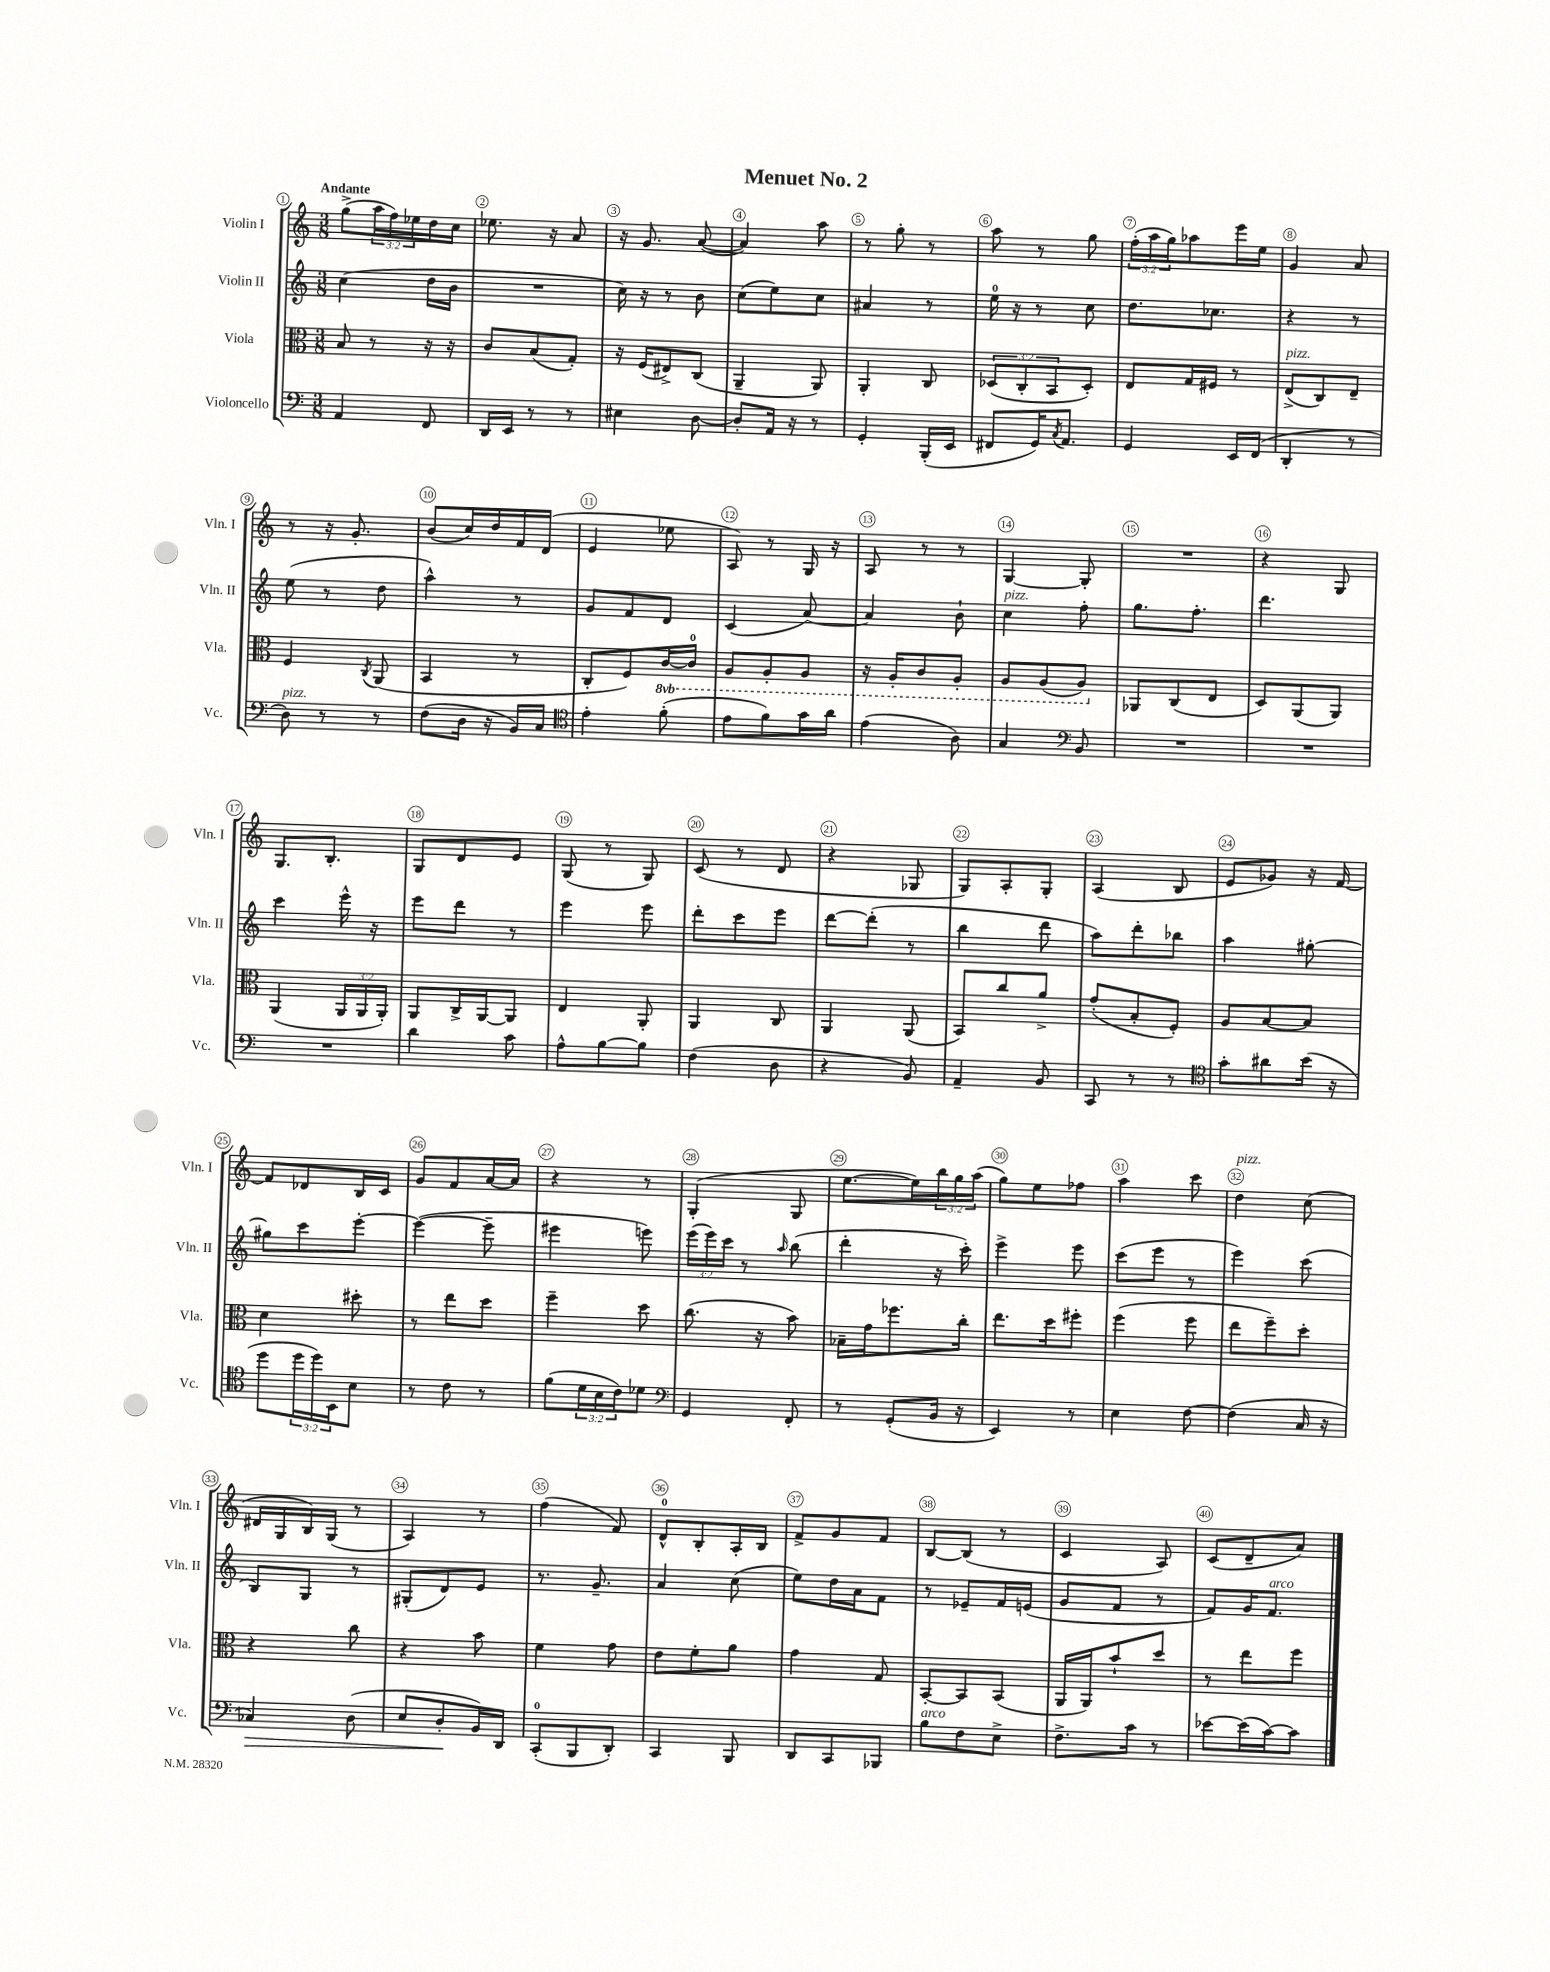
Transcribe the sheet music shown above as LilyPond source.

\header { title = "Menuet No. 2" }
<<
\new StaffGroup <<
\new Staff = "s0" \with { instrumentName = "Violin I" shortInstrumentName = "Vln. I" } {
    \clef treble \key c \major \numericTimeSignature \time 3/8 \override Staff.TupletNumber.text = #tuplet-number::calc-fraction-text \tempo "Andante"
    g''8->( \tuplet 3/2 { a''16 f''16) ees''16 } d''16 c''16 |
    ees''8. r16 a'8 |
    r16 g'8. a'8~( |
    a'4) a''8 |
    r8 g''8-. r8 |
    a''8 r8 g''8 |
    \tuplet 3/2 { f''16-.( a''16 g''16) } aes''8 e'''16 e''16 |
    g'4 a'8 |
    r8 r16 g'8.-. |
    b'8( c''16) d''16 f'16 d'16( |
    e'4 ees''8 |
    a8) r8 g16 r16 |
    a8 r8 r8 |
    g4~ g8-. |
    R4. |
    r4 g8 |
    g8. b8.-. |
    g8 d'8 e'8 |
    g8( r8 g8) |
    c'8( r8 d'8 |
    r4 ges8 |
    g8) a8-. g8-. |
    a4( b8 |
    e'8 ges'8) r16 f'16~ |
    f'8 des'8 b16 c'16 |
    g'8 f'8 a'16~ a'16 |
    r4 r8 |
    g4-.( g8 |
    e''8.~ e''16) \tuplet 3/2 { b''16 g''16 a''16( } |
    g''8) e''8 fes''8 |
    a''4 c'''8 |
    d''4^\markup { \italic "pizz." } c''8( |
    dis'16 g16 b16) g16( r8 |
    a4) r8 |
    f''4( f'8) |
    d'8-0-^ b8-. a16-. b16 |
    f'8-> g'8 f'8 |
    b8~ b8( r8 |
    c'4 a8) |
    c'8( d'8-- a'8) \bar "|." |
}
\new Staff = "s1" \with { instrumentName = "Violin II" shortInstrumentName = "Vln. II" } {
    \clef treble \key c \major \numericTimeSignature \time 3/8 \override Staff.TupletNumber.text = #tuplet-number::calc-fraction-text
    c''4( d''16 b'16 |
    R4. |
    c''16) r16 r8 b'8 |
    c''8( e''8) c''8 |
    ais'4 r8 |
    e''16-0 r16 r8 c''8 |
    d''8. ces''8. |
    r4 r8 |
    e''8( r8 d''8 |
    a''4-^) r8 |
    g'8 f'8 d'8 |
    c'4( a'8~) |
    a'4 b'8-! |
    c''4^\markup { \italic "pizz." } f''8-. |
    g''8. f''8.-. |
    d'''4. |
    c'''4 e'''16-^ r16 |
    e'''8 d'''8 r8 |
    e'''4 e'''8 |
    d'''8-. c'''8 e'''8 |
    d'''8~ d'''8-.( r8 |
    b''4 d'''8 |
    a''8) d'''8-. bes''8 |
    a''4 gis''8~-. |
    gis''8 c'''8 e'''8~-. |
    e'''4~( e'''8-- |
    eis'''4 e'''8) |
    \tuplet 3/2 { e'''16( e'''16) c'''16 } r8 \grace { a''16 } b''8( |
    d'''4-. r16 c'''16-.) |
    e'''4-> e'''8 |
    c'''8( e'''8 r8 |
    e'''4) c'''8( |
    b8) g8 r8 |
    gis8-.( d'8) e'8 |
    r8. g'8.-- |
    a'4 c''8( |
    e''8) d''16 a'16 f'8 |
    r8 ees'8-- f'16 e'16( |
    g'8 f'8 r8 |
    f'8) g'16 f'8.^\markup { \italic "arco" } \bar "|." |
}
\new Staff = "s2" \with { instrumentName = "Viola" shortInstrumentName = "Vla." } {
    \clef alto \key c \major \numericTimeSignature \time 3/8 \override Staff.TupletNumber.text = #tuplet-number::calc-fraction-text \set Staff.ottavationMarkups = #ottavation-simple-ordinals
    b8 r8 r16 r16 |
    c'8 b8( g8-.) |
    r16 f16( eis8->) c8( |
    a,4-- a,8) |
    a,4-. c8 |
    \tuplet 3/2 { des8( c8-. b,8 } des8-.) |
    e8 g16 fis16 r8 |
    e8->^\markup { \italic "pizz." }( c8) e8-- |
    f4 \acciaccatura { c8 } a,8( |
    b,4 r8 |
    c8-. f8) \ottava #-1 c16~ c16-0 |
    a,8 a,8-. a,8 |
    r16 a,16-. c8 a,8-. |
    a,8 a,8( a,8) \ottava #0 |
    aes,8 c8( e8 |
    d8) a,8( a,8) |
    a,4( \tuplet 3/2 { a,16 a,16 a,16-.) } |
    a,8 c16-> a,16~ a,8 |
    e4 a,8-. |
    a,4 c8 |
    a,4 a,8( |
    b,8) c''8 a'8-> |
    g'8-.( b8-. f8-.) |
    a8 b8~ b8 |
    d'4 dis''8-. |
    r8 e''8 d''8 |
    f''4-- d''8 |
    c''8.( r16 b'8) |
    bes16-- g'16 fes''8. c''16-. |
    e''8. d''16 fis''8-. |
    f''4( f''8 |
    e''8 f''8--) d''8-. |
    r4 c''8 |
    r4 b'8 |
    f'4 g'8 |
    e'8 f'8-. a'8 |
    g'4 g8 |
    b,8~-. b,8 b,8( |
    a,16 a,16) b'8-! d''8 |
    r8 e''8 f''8 \bar "|." |
}
\new Staff = "s3" \with { instrumentName = "Violoncello" shortInstrumentName = "Vc." } {
    \clef bass \key c \major \numericTimeSignature \time 3/8 \override Staff.TupletNumber.text = #tuplet-number::calc-fraction-text
    a,4 f,8 |
    d,16 e,16 r8 r8 |
    eis4 d8~ |
    d8-. a,16 r16 r8 |
    g,4-. b,,16-.( e,16 |
    fis,8 g,16) \acciaccatura { c8 } a,8. |
    g,4 e,16 f,16( |
    d,4-. r8 |
    d8^\markup { \italic "pizz." }) r8 r8 |
    f8( d16 r16 b,16) c16 |
    \clef tenor e'4-. f'8-.( |
    e'8 f'8) g'16 a'16 |
    e'4( a8) |
    g4 \clef bass b,8 |
    R4. |
    R4. |
    R4. |
    d'4 c'8 |
    a8-^ b8~ b8 |
    f4( d8 |
    r4 b,8) |
    a,4-- b,8 |
    c,8 r8 r8 |
    \clef tenor g'8-. ais'8 b'16( r16 |
    d''8 \tuplet 3/2 { d''16 d''16) b,16 } b8 |
    r8 c'8 r8 |
    f'8( \tuplet 3/2 { d'16 b16 c'16) } des'8 |
    \clef bass g,4 f,8-. |
    r8 g,8-.( b,16 r16 |
    e,4) r8 |
    e4 f8~ |
    f4( c16 r16 |
    ces4\>) d8( |
    e8 d8-.\! b,16) d,16 |
    c,8-0-.( b,,8 d,8-.) |
    c,4 b,,8 |
    d,8 c,8 bes,,8 |
    b8^\markup { \italic "arco" } f8 e8-> |
    f8.-> c'16 r8 |
    ees'8~ ees'16( c'16~) c'8 \bar "|." |
}
>>
>>
\layout { \context { \Score \override BarNumber.break-visibility = ##(#f #t #t) barNumberVisibility = #all-bar-numbers-visible \override BarNumber.stencil = #(make-stencil-circler 0.1 0.3 ly:text-interface::print) } }
